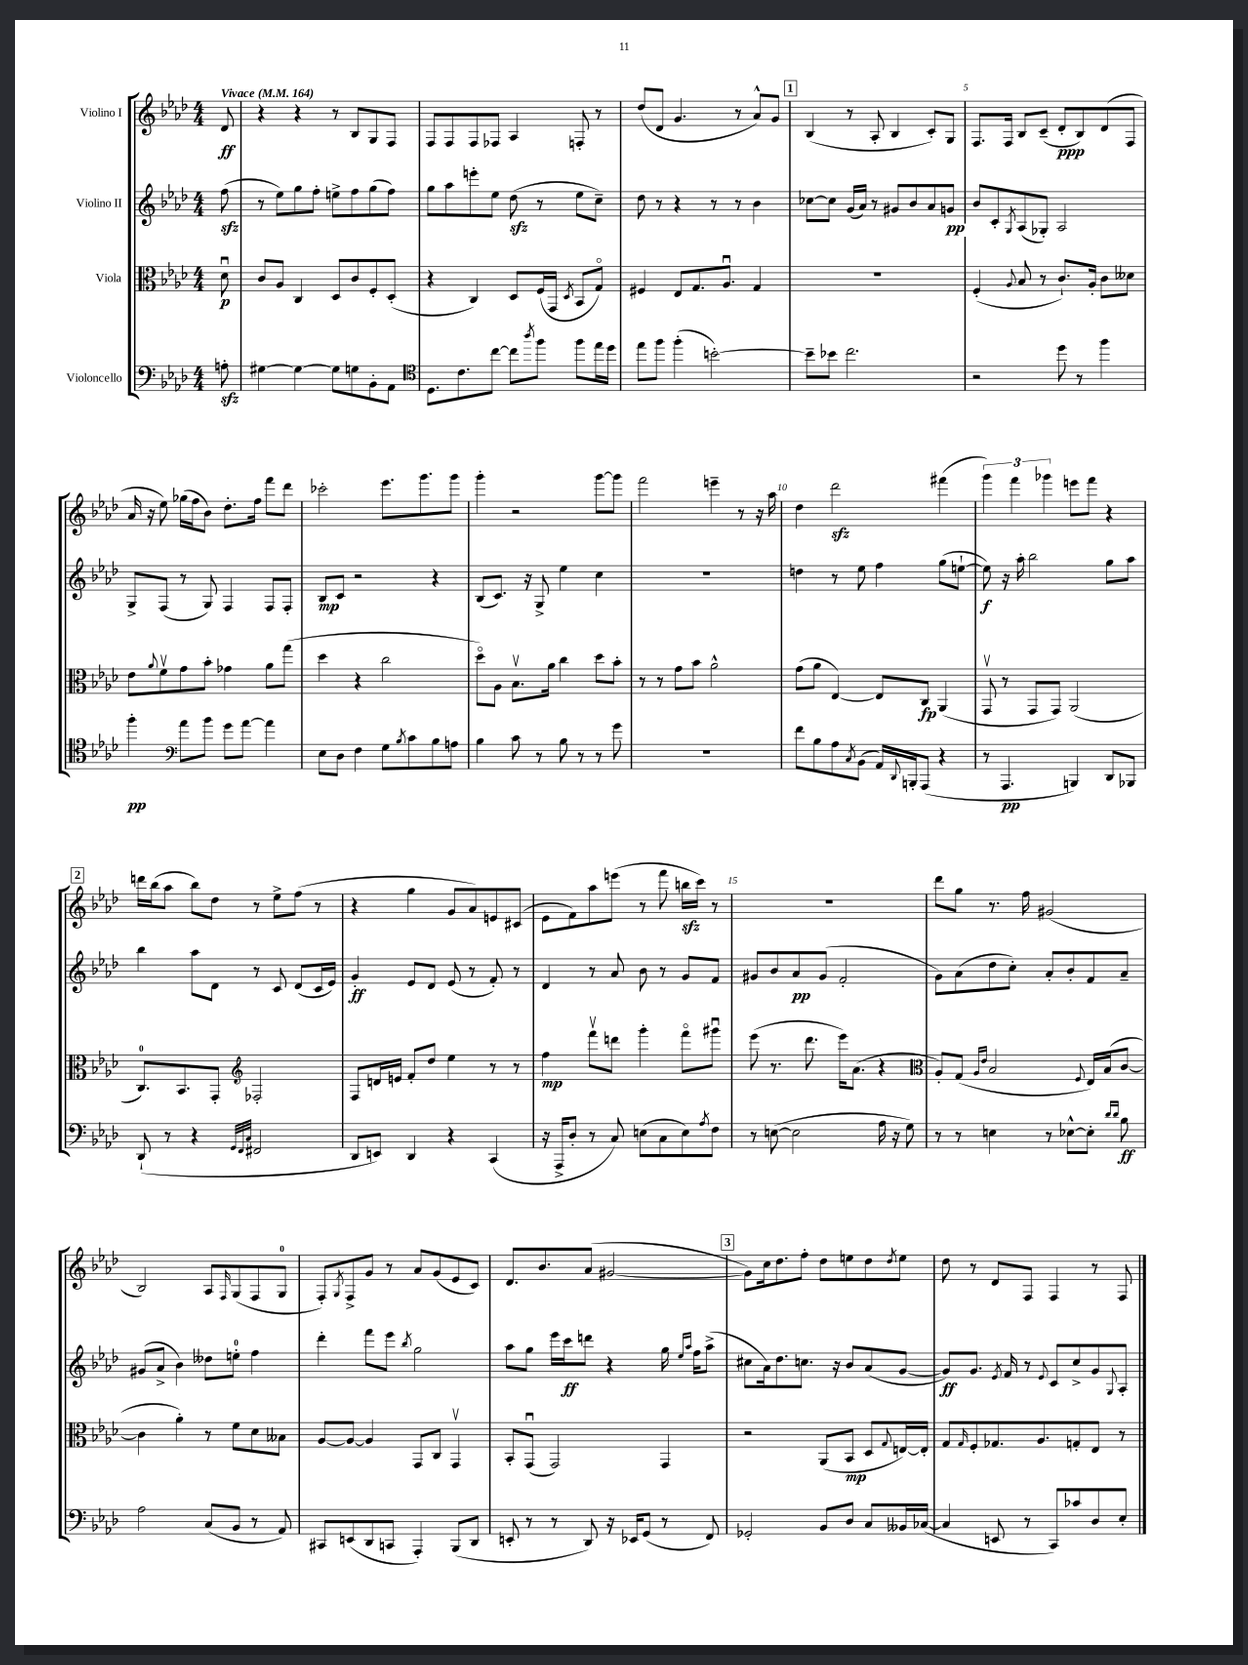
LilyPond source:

<<
\new StaffGroup <<
\new Staff = "s0" \with { instrumentName = "Violino I" } {
    \clef treble \key aes \major \numericTimeSignature \time 4/4 \partial 8 \tempo "Vivace" 4 = 164
    des'8\ff |
    r4 r4 r8 bes8 g8 f8 |
    f8 f8 f8 fes8 aes4 f8-. r8 |
    des''8( des'8 g'4. r8 aes'8-^) g'8 |
    \mark \markup { \box "1" } bes4( r8 aes8-. bes4 c'8-.) g8 |
    f8. f16 bes8 c'8--( des'8-.\ppp bes8) des'8( f8 |
    aes'16 r16 ees''8) ges''16( f''16 bes'8) des''8.-. f''16 f'''8 des'''8 |
    ces'''2-. ees'''8. g'''8. g'''8 |
    g'''4-. r2 g'''8~ g'''8 |
    f'''2 e'''4-- r8 r16 aes''16 |
    des''4 des'''2\sfz fis'''4( |
    \tuplet 3/2 { g'''4) f'''4 ges'''4 } e'''8 f'''8 r4 |
    \mark \markup { \box "2" } d'''16 bes''16( aes''8 bes''8) des''8 r8 ees''8-> f''8( r8 |
    r4 g''4 g'8 aes'8) e'8 cis'8( |
    ees'8 f'8) aes''8 e'''8( r8 f'''8 b''16\sfz c'''16) r8 |
    R1 |
    des'''8 g''8 r8. f''16 gis'2( |
    bes2) aes8 \grace { f16 } g8( f8 g8-0 |
    f8-.) \acciaccatura { g8 } f8-> g'8 r8 aes'8 g'8( ees'8 c'8) |
    des'8. bes'8. aes'8( gis'2~ |
    \mark \markup { \box "3" } gis'8) c''16 des''8. f''8-. des''8 e''8 des''8 \acciaccatura { des''8 } e''8 |
    des''8 r8 des'8 f8 f4 r8 f8 \bar "|." |
}
\new Staff = "s1" \with { instrumentName = "Violino II" } {
    \clef treble \key aes \major \numericTimeSignature \time 4/4 \partial 8
    f''8\sfz( |
    r8 ees''8) g''8 f''8-. e''8-> f''8 g''8( f''8) |
    g''8 aes''8 e'''8-. ees''8 des''8\sfz( r8 ees''8 c''8--) |
    des''8 r8 r4 r8 r8 bes'4 |
    \mark \markup { \box "1" } ces''8~ ces''8 g'16( aes'16) r8 gis'8 bes'8 aes'8 g'8\pp |
    bes'8 c'8-. \acciaccatura { g8 } aes8( ges8-.) aes2 |
    g8-> f8( r8 g8) f4 f8 f8-. |
    bes8\mp c'8 r2 r4 |
    bes8( c'8.) r16 g8-> ees''4 c''4 |
    R1 |
    d''4 r8 ees''8 f''4 g''8( e''8~-! |
    e''8\f) r16 aes''16-. bes''2 g''8 aes''8 |
    \mark \markup { \box "2" } bes''4 aes''8 des'8 r8 c'8 des'8( c'16 ees'16) |
    g'4-.\ff ees'8 des'8 ees'8( r8 f'8-.) r8 |
    des'4 r8 aes'8 bes'8 r8 g'8 f'8 |
    gis'8 bes'8 aes'8\pp gis'8( f'2-. |
    g'8) aes'8( des''8 c''8-.) aes'8-. bes'8-. f'8 aes'8-- |
    gis'8( aes'8-> bes'4) deses''8 e''8-0-. f''4 |
    des'''4-. f'''8 ees'''8 \acciaccatura { bes''8 } g''2 |
    aes''8 g''8 ees'''16 c'''16\ff d'''8 r4 g''16 \grace { ees''16 aes''16 } f''16 aes''8->( |
    \mark \markup { \box "3" } cis''8 aes'16) des''8. c''8. r16 bes'8 aes'8( g'8~ |
    g'8\ff) g'8. \acciaccatura { ees'8 } f'16 r8 \appoggiatura { ees'8 } c'8 c''8-> g'8 \appoggiatura { g8 } aes8-. \bar "|." |
}
\new Staff = "s2" \with { instrumentName = "Viola" } {
    \clef alto \key aes \major \numericTimeSignature \time 4/4 \partial 8
    des'8\downbow\p |
    c'8 aes8 c4 des8 c'8 f8-. des8-.( |
    r4 c4) des8 f16( g,16 \acciaccatura { des8 } bes,8 g8\flageolet) |
    fis4 ees8 g8. aes8.\downbow g4 |
    \mark \markup { \box "1" } R1 |
    f4-.( \appoggiatura { aes8 } bes8 r8 c'8.-!) aes16-. c'8 deses'8 |
    ees'8 \appoggiatura { aes'8 } f'8\upbow g'8 bes'8-. ges'4 aes'8 g''8( |
    des''4 r4 c''2 |
    des''8\flageolet) aes8 bes8.\upbow aes'16 c''4 des''8 bes'8-. |
    r8 r8 g'8 bes'8 aes'2-^ |
    g'8( aes'8 ees4~) ees8 c8\fp aes,4( |
    g,8\upbow r8 g,8 g,8) aes,2( |
    \mark \markup { \box "2" } c8.-0) bes,8. g,8-. \clef treble fes2-. |
    f8 d'16 e'16 f'8-. des''8 ees''4 r8 r8 |
    f''4\mp f'''8\upbow d'''8 g'''4-. f'''8\flageolet gis'''8\downbow |
    ees'''8( r8. des'''8. ees'''16) aes'8.( r4 |
    \clef alto aes8-.) g8( \grace { aes16 ees'16 } bes2 \appoggiatura { f8 } ees16) bes16( c'8~ |
    c'4 aes'4-.) r8 f'8 des'8 beses8 |
    aes8~ aes8~ aes4 g,8 c8 g,4\upbow |
    bes,8-. g,8\downbow( g,2) g,4 |
    \mark \markup { \box "3" } r2 aes,8( bes,8\mp des8 \appoggiatura { g8 } e16~) e16-. |
    g8 \grace { g16 } f8-. ges8. aes8. g8-. ees8 r8 \bar "|." |
}
\new Staff = "s3" \with { instrumentName = "Violoncello" } {
    \clef bass \key aes \major \numericTimeSignature \time 4/4 \partial 8
    a8-.\sfz |
    gis4~ gis4~ gis8 g8 bes,8-. aes,8 |
    \clef tenor des8. c'8. c''8~ c''8 \acciaccatura { aes''8 } f''8 f''8 ees''16 des''16 |
    ees''8 f''8 f''4-.( b'2~-.) |
    \mark \markup { \box "1" } b'8-- bes'8 c''2. |
    r2 des''8 r8 f''4 |
    f''4-.\pp \clef bass aes'8 bes'8 g'8 aes'8~ aes'4 |
    ees8 des8 f4 g8 \acciaccatura { bes8 } c'8 bes8 a8 |
    bes4 c'8 r8 bes8 r8 r8 g'8 |
    R1 |
    f'8 bes8 aes8 \acciaccatura { c8 } bes,8( aes,16) \appoggiatura { des,8 } b,,16-. aes,,8( r4 |
    r8 aes,,4.\pp b,,4) des,8 bes,,8 |
    \mark \markup { \box "2" } des,8-!( r8 r4 \grace { g,32 f,32 c32 } fis,2 |
    des,8 e,8) des,4 r4 c,4( |
    r16 aes,,16-> des8-. r8 c8) e8( c8 e8) \acciaccatura { aes8 } f8 |
    r8 e8~( e2 aes16 r16 g8) |
    r8 r8 e4 r8 ees8~-^ ees8-. \grace { des'16 des'16 } bes8\ff |
    aes2 c8( bes,8 r8 aes,8) |
    cis,8 e,8( des,8 c,8 aes,,4-.) bes,,8( des,8 |
    e,8-. r8 r8 des,8) r16 ees,16 g,8( r8 f,8) |
    \mark \markup { \box "3" } ges,2-. bes,8 des8 c8 beses,16 ces16~( |
    ces4 e,8 r8 c,8) ces'8 des8 ees8-. \bar "|." |
}
>>
>>
\layout { \context { \Score \override BarNumber.break-visibility = ##(#f #t #t) barNumberVisibility = #(every-nth-bar-number-visible 5) } }
